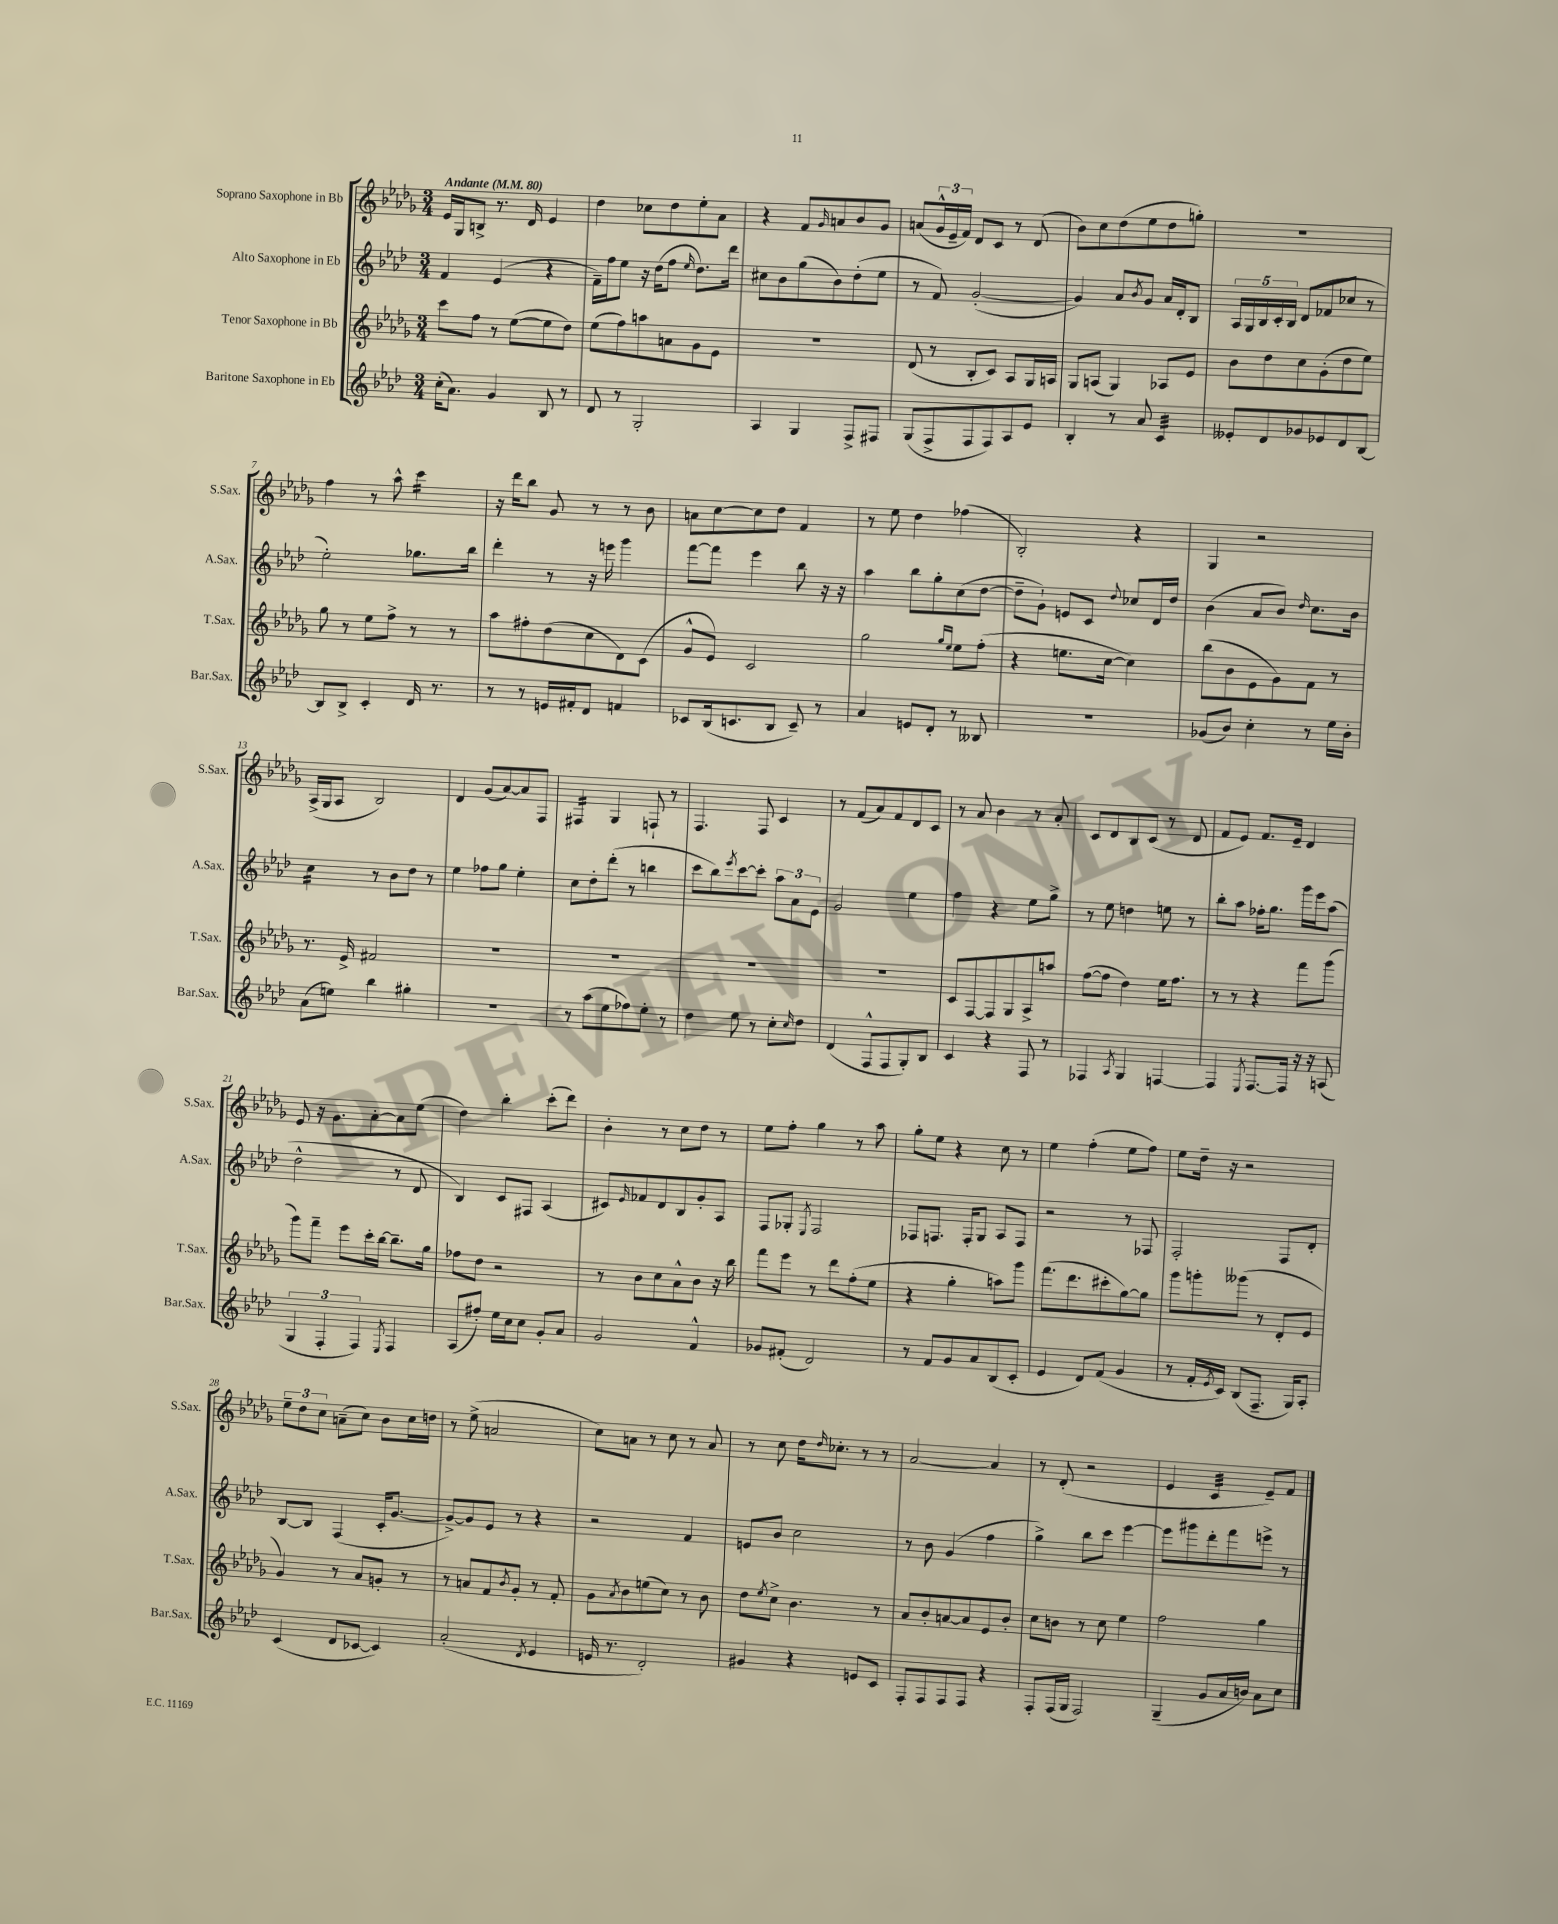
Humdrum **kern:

**kern	**kern	**kern	**kern
*staff4	*staff3	*staff2	*staff1
*clefG2	*clefG2	*clefG2	*clefG2
*k[b-e-a-d-]	*k[b-e-a-d-g-]	*k[b-e-a-d-]	*k[b-e-a-d-g-]
*M3/4	*M3/4	*M3/4	*M3/4
*MM80	*MM80	*MM80	*MM80
(16cc'	8ccc	4f	16e-
8.a-)	.	.	16G-
.	8ff	.	8B^
4g	8r	(4e-	8.r
.	([8ee-	.	.
.	.	.	16d-
8B-	8ee-]	4r	4e-
8r	8dd-)	.	.
=	=	=	=
8d-	(8ee-	16f~)	4dd-
.	.	16ff	.
8r	8ff)	8ee-	.
2G'	8aa	16r	8cc-
.	.	(16dd-	.
.	8a	8ff	8dd-
.	.	16qqee-	.
.	8g-	8.dd-)	8ee-'
.	8e-	.	8a-
.	.	16ddd-	.
=	=	=	=
4A-	2.r	8cc#	4r
.	.	8b-	.
4G	.	(8gg	8f
.	.	.	16qqg-
.	.	8b-)	8a
8F^	.	(8dd-'	8b-
8F#	.	8ee-	8g-
=	=	=	=
(8G	(8d-	8r	(8a
8F^	8r	8f)	24g-^^
.	.	.	24e-~
.	.	.	24f)
8F	8B-'	([2g'	8d-
8F)	8c)	.	8c
8A-	8A-	.	8r
8e-	16G-	.	(8d-
.	16A	.	.
=	=	=	=
4B-'	8G-	4g])	8b-)
.	(8A	.	8cc
8r	4G-)	8a-	(8dd-
.	.	8qb-	.
8a-	.	8g	8ee-
4c	8A-	16a-	8dd-
.	.	16d-'	.
.	8e-	8B-	8gg')
=	=	=	=
8e--'	8b-	20A-	2.r
.	.	20G	.
.	.	20B-	.
8d-	8dd-	.	.
.	.	20c'	.
.	.	20B-	.
8g-	8cc	(8d-	.
8e-	(8g-'	8f-	.
8d-	8dd-	8cc-	.
[8B-	8ee-)	8r	.
=	=	=	=
8B-]	8gg-	2ee-')	4ff
8B-^	8r	.	.
4c'	8ee-	.	8r
.	8ff^	.	8aa-^^
16d-	8r	8.gg-	4ccc
8.r	.	.	.
.	8r	.	.
.	.	16bb-	.
=	=	=	=
8r	8aa-	4ddd-'	16r
.	.	.	16ddd-
8r	8ff#'	.	8bb-
16e	(8dd-	8r	8g-
16f#'	.	.	.
8d-	8cc	16r	8r
.	.	16eee	.
4f	8d-)	4ggg	8r
.	(8c	.	8b-
=	=	=	=
8c-	8g-^^	[8fff	8a
(16B-	8e-)	8fff]	[8cc
8.c	.	.	.
.	2c	4eee-	8cc]
8B-	.	.	8dd-
8c~)	.	8bb-	4f
8r	.	16r	.
.	.	16r	.
=	=	=	=
4a-	2gg-	4aa-	8r
.	.	.	8ee-
8e	.	8bb-	4dd-
8d-'	.	8gg'	.
.	16qqgg-	.	.
.	16qqee-	.	.
8r	8ee-	(8cc	(4ff-
8B--	(8ff'	[8dd-	.
=	=	=	=
2.r	4r	8dd-~]	2B-')
.	.	8g`)	.
.	8.ee	8e	.
.	.	8c	.
.	[16cc	.	.
.	.	8qqdd-	.
.	4cc])	8cc-	4r
.	.	16d-	.
.	.	16dd-	.
=	=	=	=
(8g-	(8bb-	(4b-	4G-
8b-)	8b-	.	.
4cc'	8e-	8a-	2r
.	8g-)	8b-)	.
.	.	16qqdd-	.
8r	8f	8.cc	.
16ee-	8r	.	.
16b-'	.	16b-	.
=	=	=	=
(8a-	8.r	4cc	(16A-^
.	.	.	16G-
8ee)	.	.	8A-
.	16e-^	.	.
4bb-	2f#	8r	2B-)
.	.	8b-	.
4gg#'	.	8dd-	.
.	.	8r	.
=	=	=	=
2.r	2.r	4ee-	4d-
.	.	8ff-	(8g-
.	.	8gg	[8a-)
.	.	4ee-'	8a-]
.	.	.	8F
=	=	=	=
8r	2.r	8cc	4F#
(8aa-	.	8dd-'	.
8ee-	.	(8ddd-'	4G-
8ff-)	.	8r	.
8ee-'	.	4bb	8F`
8r	.	.	8r
=	=	=	=
4dd-	2.r	8ccc	4.F
.	.	8bb-)	.
.	.	8qeee-	.
8ee-	.	[8ccc	.
8r	.	8ccc']	8F
8cc'	.	12aa-	4c
.	.	12a-	.
16qqcc	.	.	.
8dd-	.	.	.
.	.	12e-	.
=	=	=	=
(4d-	2.r	2g	8r
.	.	.	(8f
8F^^	.	.	8a-)
8F	.	.	8f
8G')	.	4ee-	8d-
8B-	.	.	8c
=	=	=	=
4c	8c	4ff	8r
.	[8F	.	8a-
4r	8F]	4r	4b-
.	8G-	.	.
8F	8A-^	8ee-	8r
8r	8aa	8gg^	8a-'
=	=	=	=
4F-	([8ff	8r	8c
.	8ff]	8ee-	8d-
8qA-	.	.	.
4G	4dd-)	4dd	8B-
.	.	.	(8c
[4F	16ee-	8ee	8r
.	8.ff	.	.
.	.	8r	8d-
=	=	=	=
4F]	8r	8bb-'	8f
.	8r	8aa-	8e-)
8qE-	.	.	.
[8.F	4r	16ff-'	8.f
.	.	8.gg	.
16F]	.	.	16e-~
16r	8fff	16ggg	4d-
16r	.	16eee-	.
(8A	(8ggg-	(8aa-	.
=	=	=	=
6G	8ggg-)	2dd-^^	8e-
.	8fff~	.	16r
6F'	.	.	.
.	.	.	8.g-
.	8eee-	.	.
6F)	.	.	.
.	16ccc'	.	[8a-'
.	[16bb-	.	.
8qE-	.	.	.
4F	8.bb-~]	8r	8a-]
.	.	8d-	(8ee-
.	16gg-	.	.
=	=	=	=
(8A-	8ff-	4B-)	4dd-)
8ff#')	8dd-	.	.
16ee-	2r	8c	4bb-'
16cc	.	.	.
8cc	.	8F#	.
8g'	.	(4A-	(8ccc'
8a-	.	.	8ddd-)
=	=	=	=
2g	8r	8c#)	4b-'
.	.	16qqe-	.
.	8b-	8f-	.
.	8cc	8d-	8r
.	8a-^^	8B-	8cc
4f^^	8b-	8g'	8dd-
.	16r	8A-	8r
.	16bb-	.	.
=	=	=	=
8g-	8fff	8F	8ee-
(8f#'	8eee-	8G-'	8ff'
.	.	8qE-	.
2d-)	8r	2F	4gg-
.	8ddd-	.	.
.	(8ff'	.	8r
.	8ee-	.	8aa-
=	=	=	=
8r	4r	8F-	8gg-'
8f	.	8.F	8ee-
8g	4gg-'	.	4r
.	.	16F'	.
8a-	.	8G	.
(8B-	8aa)	8A-	8cc
8c'	8ggg-	8F	8r
=	=	=	=
4e-	(8.fff	2r	4ee-
.	8.ddd-	.	.
8d-)	.	.	(4ff'
(8f	8ccc#'	.	.
4g	[8gg-)	8r	8ee-
.	8gg-]	8F-	8ff)
=	=	=	=
8r	8ggg-	2F'	8ee-
16f'	8ggg'	.	16dd-~
8qe-	.	.	.
16c)	.	.	16r
(8B-	(8ggg--	.	2r
8.F~	8r	.	.
.	8d-'	8F	.
16G)	.	.	.
8A-'	8e-	8d-'	.
=	=	=	=
(4c	4g-)	[8B-	12ee-~
.	.	.	12dd-
.	.	8B-]	.
.	.	.	12cc
8d-	8r	(4F	(8a~
[8c-	8a-	.	8cc)
4c-])	8g'	16c'	8b-
.	.	[8.g	.
.	8r	.	16cc
.	.	.	16dd
=	=	=	=
(2a-'	8r	8g^_)	8r
.	8a	8g]	(8ee-^
.	8f	8e-	2a
.	8qb-	.	.
.	8g-'	8r	.
8qd-	.	.	.
4e-	8r	4r	.
.	8f'	.	.
=	=	=	=
16e	8g-	2r	8cc)
8.r	.	.	.
.	8qa-	.	.
.	8b-	.	8a
2d-')	(8ee	.	8r
.	8cc)	.	8cc
.	8r	4f	8r
.	8b-	.	8a
=	=	=	=
4g#	8dd-	8e	8r
.	8qee-	.	.
.	8cc^	8b-	8cc
4r	4.b-	2cc	16dd-
.	.	.	16qqdd-
.	.	.	8.cc-'
8e	.	.	8r
8c	8r	.	8r
=	=	=	=
8F'	8a-	8r	[2a-
8F	8b-'	8b-	.
8F	[8a	(4g	.
8F	8a]	.	.
4r	8e-	4ff	4a-]
.	8b-'	.	.
=	=	=	=
8F'	8cc	4gg^)	8r
(16F	8b	.	(8d-'
16G	.	.	.
2F)	8r	8bb-	2r
.	8cc	8ccc	.
.	4ee-	[4eee-	.
=	=	=	=
(4G~	2ff	8eee-]	4e-
.	.	8ggg#	.
8g	.	8ddd-'	4c
16a-	.	8fff	.
16b)	.	.	.
8a-	4gg-	8eee^	8e-~)
8cc	.	8r	8f
==	==	==	==
*-	*-	*-	*-
